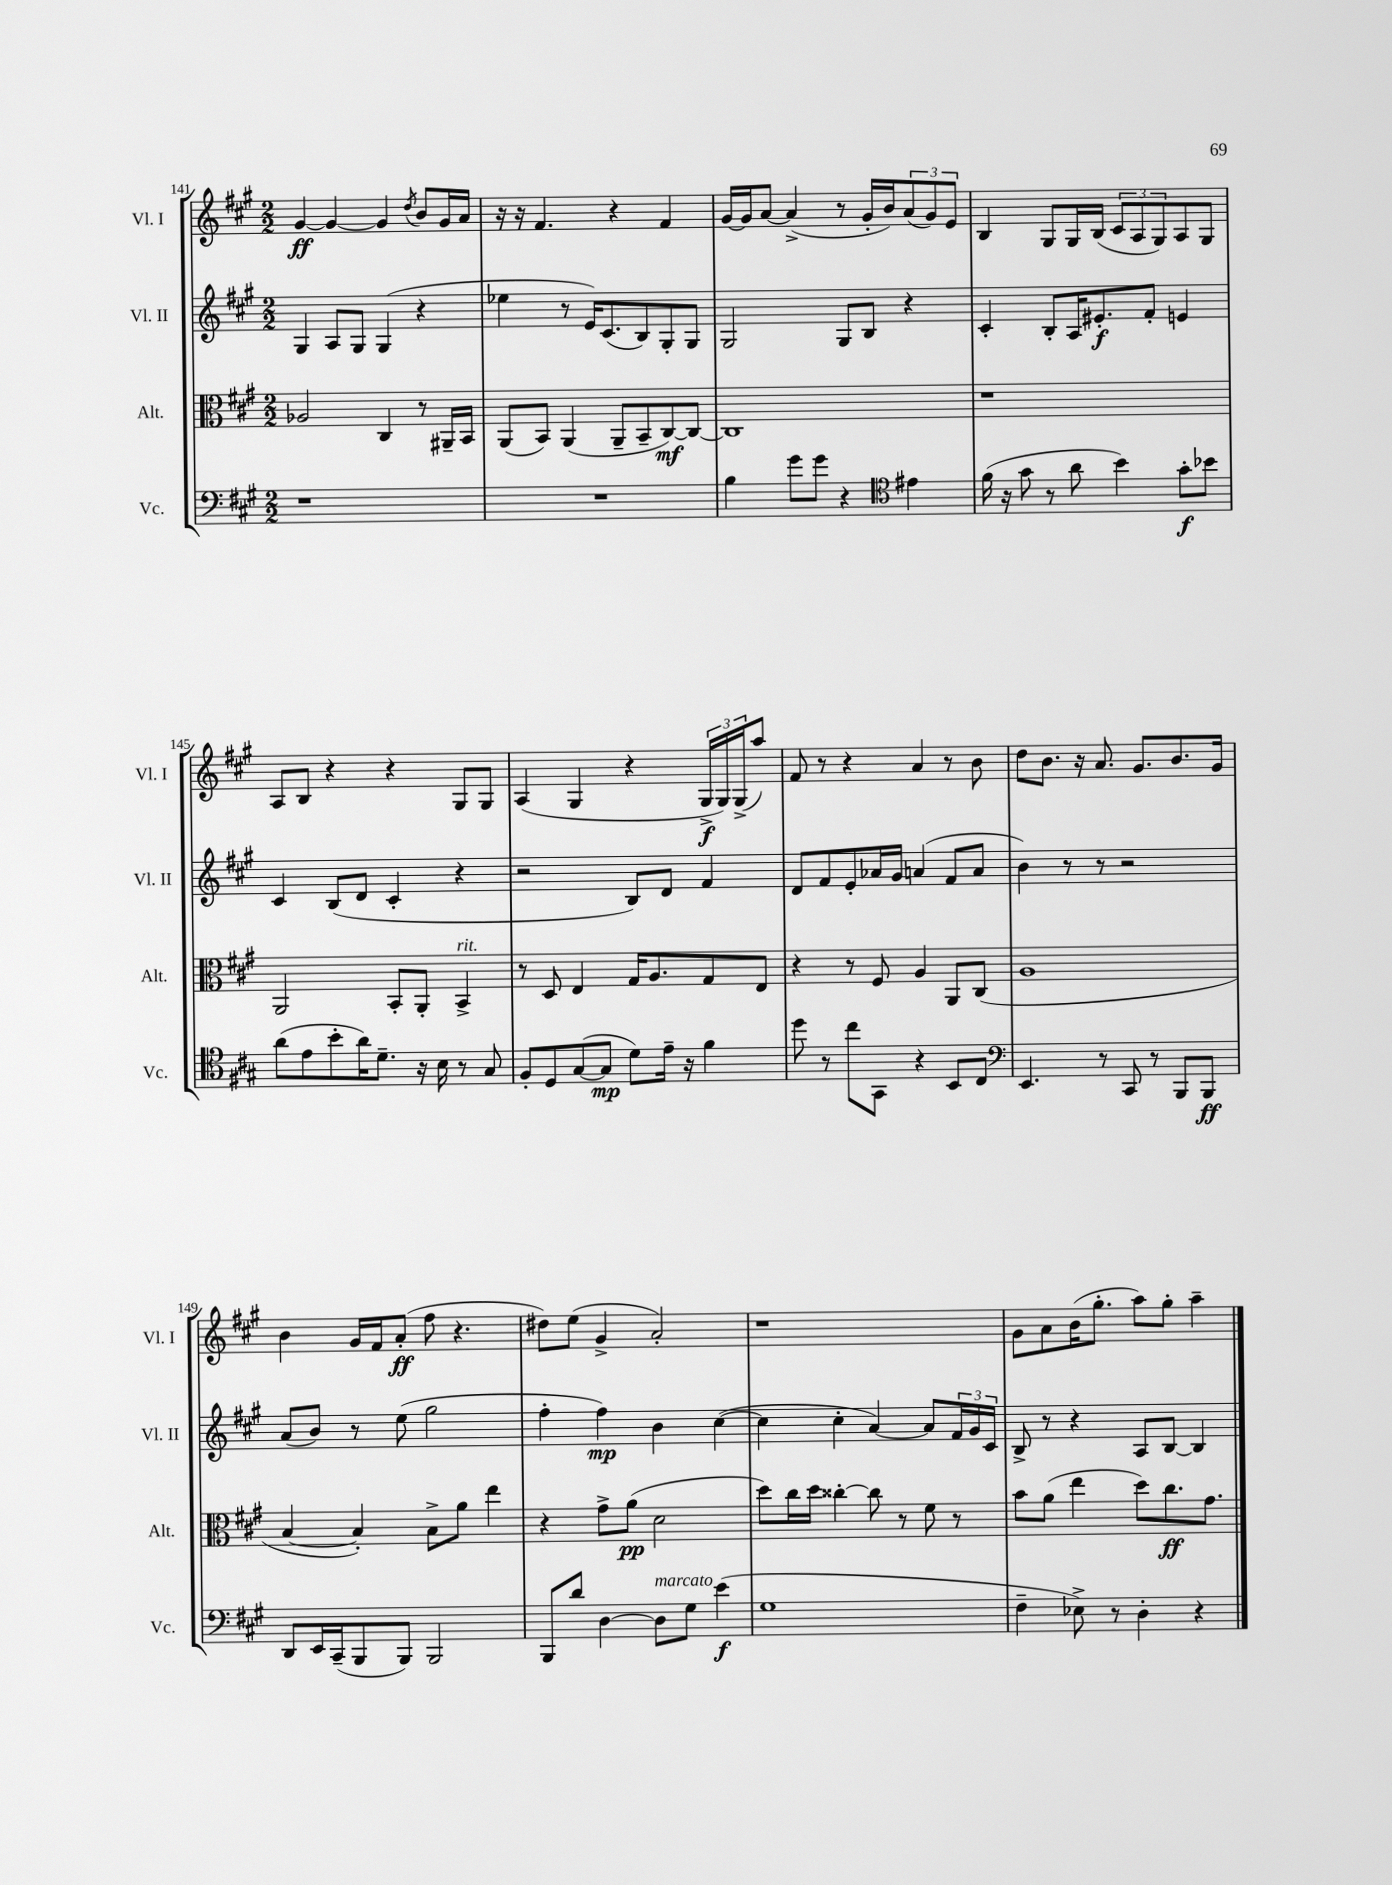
<<
\new StaffGroup <<
\new Staff = "s0" \with { instrumentName = "Vl. I" shortInstrumentName = "Vl. I" } {
    \clef treble \key a \major \numericTimeSignature \time 2/2
    gis'4~\ff gis'4~ gis'4 \acciaccatura { d''8 } b'8 gis'16 a'16 |
    r16 r16 fis'4. r4 fis'4 |
    gis'16~ gis'16 a'8~ a'4->( r8 gis'16-. b'16) \tuplet 3/2 { a'8( gis'8) e'8 } |
    b4 gis8 gis16 b16( \tuplet 3/2 { cis'8 a8 gis8) } a8 gis8 |
    a8 b8 r4 r4 gis8 gis8 |
    a4( gis4 r4 \tuplet 3/2 { gis16->\f gis16) gis16->( } a''8) |
    fis'8 r8 r4 a'4 r8 b'8 |
    d''8 b'8. r16 a'8. gis'8. b'8. gis'16 |
    b'4 gis'16 fis'16 a'8-.\ff( fis''8 r4. |
    dis''8) e''8( gis'4-> a'2-.) |
    r1 |
    gis'8 a'8 b'16( gis''8.-. a''8) gis''8-. a''4-- \bar "|." |
}
\new Staff = "s1" \with { instrumentName = "Vl. II" shortInstrumentName = "Vl. II" } {
    \clef treble \key a \major \numericTimeSignature \time 2/2
    gis4 a8 gis8 gis4( r4 |
    ees''4 r8 e'16) cis'8.( b8) gis8-. gis8 |
    gis2 gis8 b8 r4 |
    cis'4-. b8-. a16 eis'8.-.\f fis'8-. e'4 |
    cis'4 b8( d'8 cis'4-. r4 |
    r2 b8) d'8 fis'4 |
    d'8 fis'8 e'8-. aes'16 gis'16 a'4( fis'8 a'8 |
    b'4) r8 r8 r2 |
    a'8( b'8) r8 e''8( gis''2 |
    fis''4-. fis''4\mp) b'4 cis''4~( |
    cis''4 cis''4-. a'4~) a'8 \tuplet 3/2 { fis'16 gis'16 cis'16 } |
    b8-> r8 r4 a8 b8~ b4 \bar "|." |
}
\new Staff = "s2" \with { instrumentName = "Alt." shortInstrumentName = "Alt." } {
    \clef alto \key a \major \numericTimeSignature \time 2/2
    aes2 cis4 r8 ais,16-- b,16 |
    a,8( b,8) a,4( a,8-- b,8-- cis8~\mf) cis8~ |
    cis1 |
    r1 |
    a,2 b,8-. a,8-. b,4->^\markup { \italic "rit." } |
    r8 d8 e4 gis16 a8. gis8 e8 |
    r4 r8 fis8 a4 a,8 cis8( |
    a1 |
    b4~ b4-.) b8-> a'8 e''4 |
    r4 gis'8-> a'8\pp( d'2 |
    d''8) cis''16 d''16 cisis''4~-. cisis''8 r8 fis'8 r8 |
    b'8 a'8( e''4 d''8) cis''8.\ff gis'8. \bar "|." |
}
\new Staff = "s3" \with { instrumentName = "Vc." shortInstrumentName = "Vc." } {
    \clef bass \key a \major \numericTimeSignature \time 2/2
    r1 |
    R1 |
    b4 gis'8 gis'8 r4 \clef tenor eis'4 |
    fis'16( r16 gis'8 r8 a'8 b'4) gis'8-.\f bes'8 |
    a'8( e'8 b'8-. a'16) d'8.-- r16 b16 r8 gis8 |
    fis8-. d8 gis8~( gis8\mp d'8) e'16-- r16 fis'4 |
    d''8 r8 cis''8 gis,8 r4 b,8 cis8 |
    \clef bass e,4. r8 cis,8 r8 b,,8 b,,8\ff |
    d,8 e,16 cis,16--( b,,8 b,,8) b,,2 |
    b,,8 d'8 d4~ d8^\markup { \italic "marcato" } gis8 e'4\f( |
    gis1 |
    fis4-- ees8->) r8 d4-. r4 \bar "|." |
}
>>
>>
\layout { \context { \Score currentBarNumber = #141 } }
